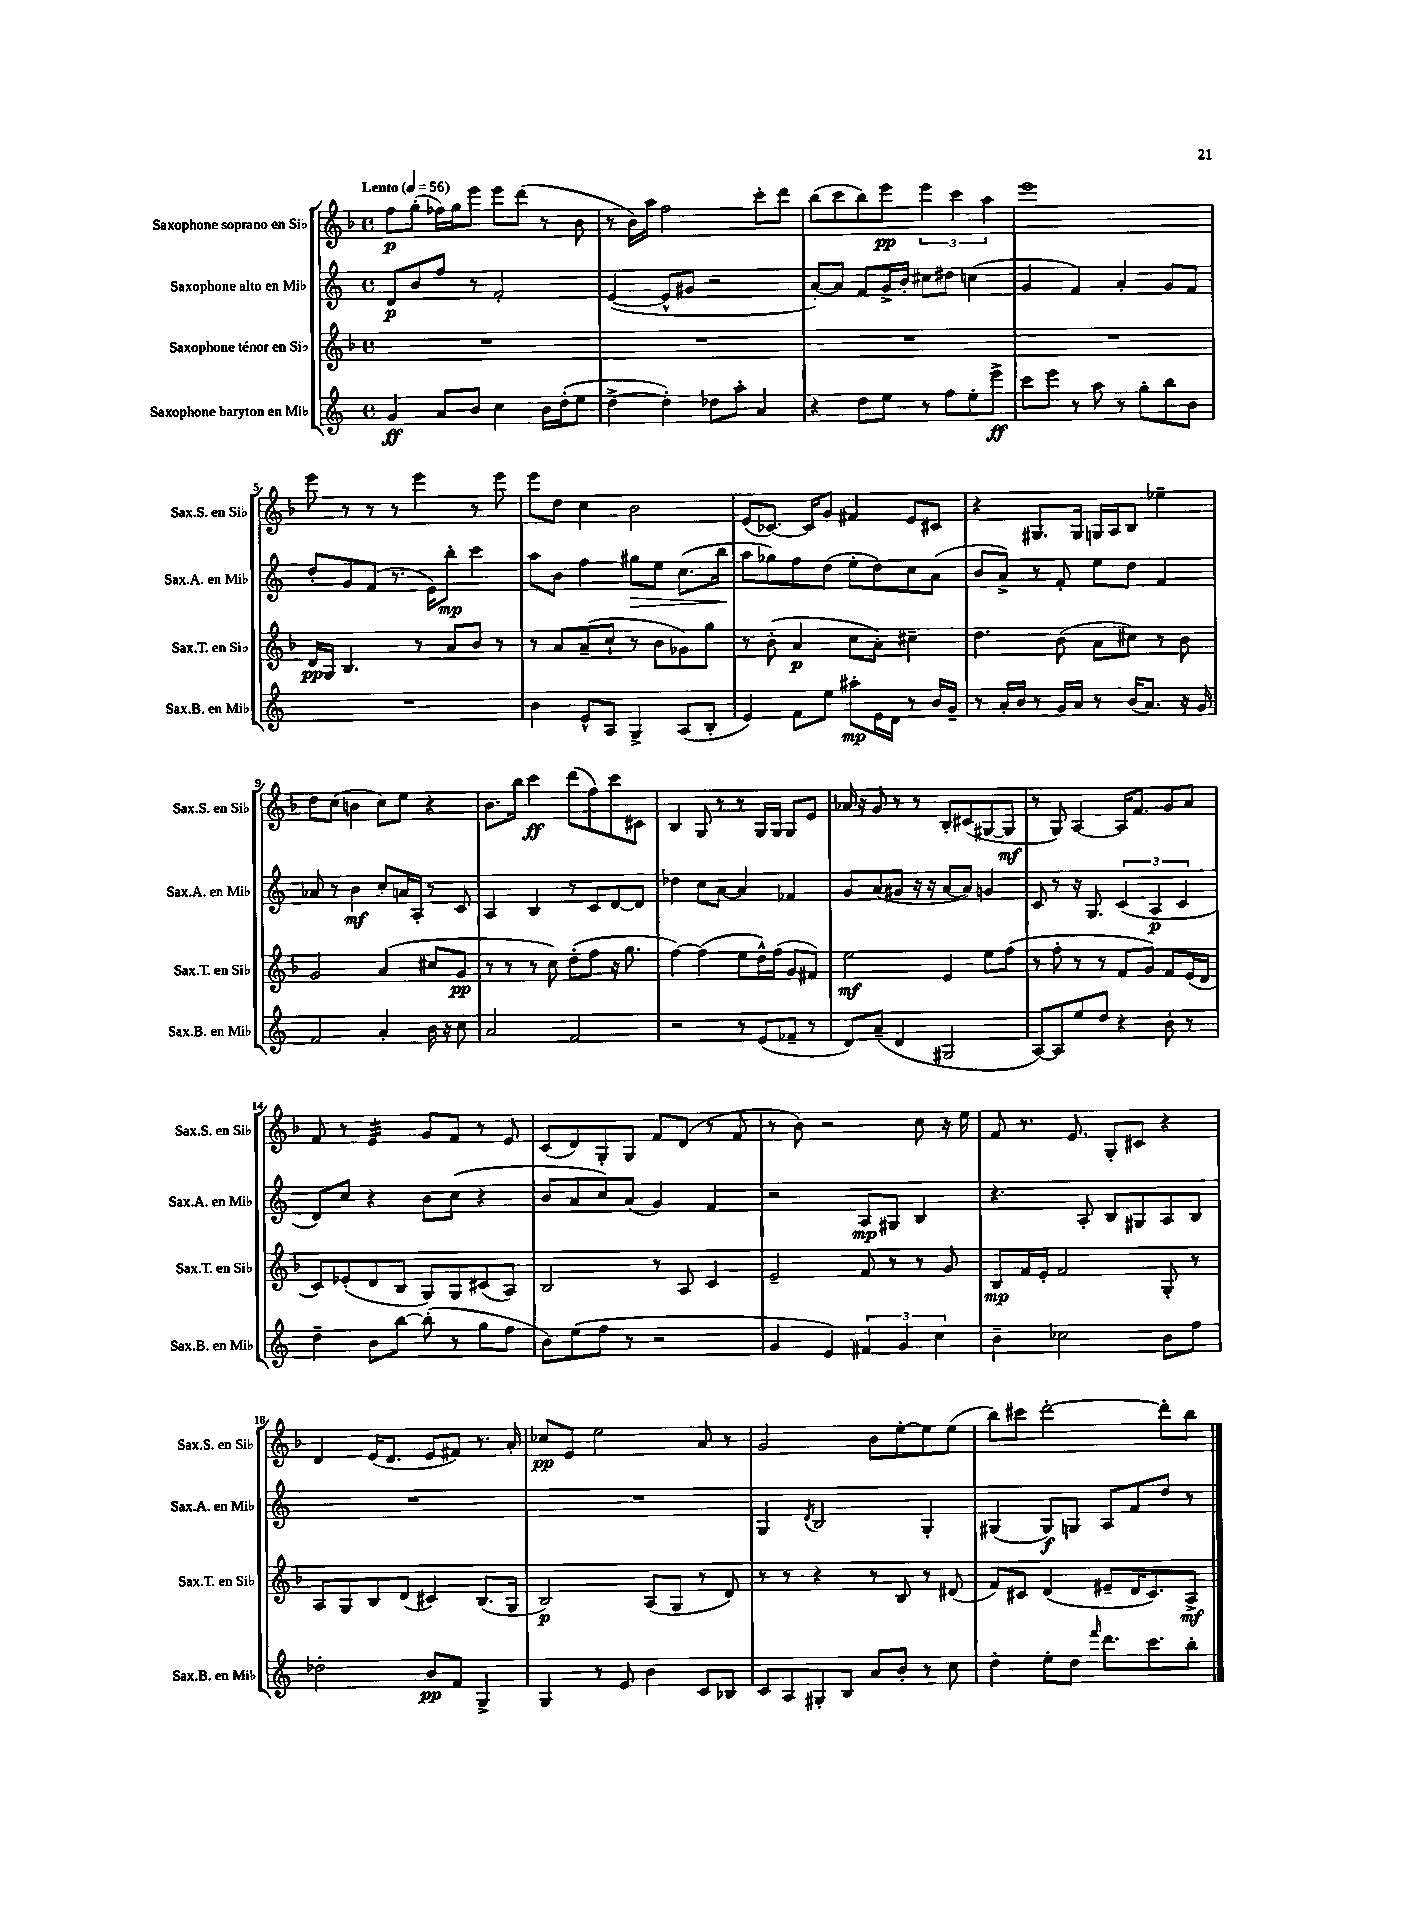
<<
\new StaffGroup <<
\new Staff = "s0" \with { instrumentName = "Saxophone soprano en Sib" shortInstrumentName = "Sax.S. en Sib" } {
    \clef treble \key f \major \defaultTimeSignature \time 4/4 \tempo "Lento" 4 = 56
    f''8\p g''8-.( fes''16) g''16 e'''8 e'''8 d'''8( r8 bes'8 |
    r8 bes'16) a''16 f''2 c'''8-. d'''8 |
    bes''8( c'''8 bes''8) e'''8\pp \tuplet 3/2 { e'''4 c'''4 a''4 } |
    e'''1 |
    e'''8 r8 r8 r8 e'''4 r8 e'''8 |
    e'''8 d''8 c''4 bes'2 |
    e'8( ces'8.~) ces'16 g'8 fis'4 e'8 cis'8 |
    r4 gis8. gis16 g16 a16 bes8 ees''4-- |
    d''8 c''8( b'4 c''8) e''8 r4 |
    bes'8. bes''16 c'''4\ff d'''8( f''8) c'''8 cis'8 |
    bes4 g8 r8 r8 g16 g16 g8 e'8 |
    aes'16 r16 g'8 r8 r8 bes8-. cis'8( gis8~ gis8\mf |
    r8 g8) a4~ a16 f'8. g'8 a'8 |
    f'8 r8 e'4:32 g'8 f'8 r8 e'8 |
    c'8( d'8) g8-. g8 f'8 d'8( r8 f'8 |
    r8 bes'8) r2 c''8 r16 e''16 |
    f'8 r8. e'8. g8-. cis'8 r4 |
    d'4 e'16( d'8. e'8 fis'8) r8. a'16-. |
    ces''8\pp e'8 e''2 a'8 r8 |
    g'2 bes'8 e''8~-. e''8 e''8( |
    bes''8) cis'''8 d'''2~-. d'''8-. bes''8 \bar "|." |
}
\new Staff = "s1" \with { instrumentName = "Saxophone alto en Mib" shortInstrumentName = "Sax.A. en Mib" } {
    \clef treble \key c \major \defaultTimeSignature \time 4/4
    d'8\p b'8 f''8 r8 f'2-. |
    e'4~( e'8-^ gis'8 r2 |
    a'8~-.) a'8 f'8 g'16-> b'16-. cis''8 dis''8 c''4( |
    g'4 f'4) a'4-. g'8 f'8 |
    d''8-. g'8 f'8( r8. e'16) b''8-.\mp c'''4 |
    a''8 b'8 f''4 gis''8\> e''8 c''8.( b''16\! |
    a''8 ges''8) f''8 d''8( e''8-. d''8) c''8 a'8( |
    b'8 a'8->) r8 f'8-. e''8 d''8 f'4 |
    aes'8 r8 b'4\mf c''8-. a'16 a16-. r8 c'8 |
    a4 b4 r8 c'8 d'8~ d'8 |
    des''4 c''8 a'8~ a'4 fes'4 |
    g'8 a'8( gis'8 r16 r16 a'8~ a'8) g'4 |
    c'8 r8 r16 g8. \tuplet 3/2 { c'4( a4\p c'4 } |
    d'8) c''8 r4 b'8 c''8( r4 |
    b'8 a'8 c''8) a'8( g'4) f'4 |
    r2 a8\mp gis8 b4 |
    r4. a8-. b8 gis8 a8 b8 |
    R1 |
    R1 |
    g4 \acciaccatura { d'8 } b2 g4-. |
    gis4( gis8\f) g8 a8 f'8 d''8 r8 \bar "|." |
}
\new Staff = "s2" \with { instrumentName = "Saxophone ténor en Sib" shortInstrumentName = "Sax.T. en Sib" } {
    \clef treble \key f \major \defaultTimeSignature \time 4/4
    R1 |
    R1 |
    R1 |
    R1 |
    d'16\pp g16 bes4. r8 a'8 bes'8 r8 |
    r8 a'8 a'8--( c''8-! r8 bes'8 ges'8) g''8 |
    r8 bes'8-.( a'4\p c''8 a'8-.) cis''4-- |
    d''4. bes'8( a'8 cis''8) r8 bes'8 |
    g'2 a'4( cis''8 g'8\pp |
    r8 r8 r8 c''8) d''8-.( f''8 r16 g''8. |
    f''4~) f''4( e''8 d''16-^) f''16( g'8 fis'8) |
    e''2\mf e'4 e''8 f''8( |
    r8 f''8-. r8 r8 f'8 g'8) f'8 e'16( d'16 |
    c'8) ees'8-.( d'8 bes8 g8) g8 cis'8( a8) |
    bes2 r8 a8 c'4 |
    e'2-- f'8 r8 r8 g'8 |
    bes8\mp f'16 e'16-. f'2 g8-. r8 |
    a8 g8 bes8 d'8( cis'4) bes8.( g16 |
    bes2\p) a8( g8 r8 d'8) |
    r8 r8 r4 r8 bes8 r8 dis'8( |
    f'8) cis'8 d'4( eis'8-- d'16 cis'8.) a8->\mf \bar "|." |
}
\new Staff = "s3" \with { instrumentName = "Saxophone baryton en Mib" shortInstrumentName = "Sax.B. en Mib" } {
    \clef treble \key c \major \defaultTimeSignature \time 4/4
    g'4\ff a'8 b'8 c''4 b'16 d''16-.( e''8 |
    d''4~-> d''4-.) des''8 a''8-. a'4 |
    r4 d''8 e''8 r8 f''8 e''8-. e'''8->\ff |
    c'''8 e'''8 r8 a''8 r8 g''8-. b''8 b'8 |
    R1 |
    b'4 e'8-^ a8 g4-> a8( b8-. |
    e'4) f'8 e''8 ais''8-.\mp e'16 d'16 r8 b'16 g'16-- |
    r8 a'16-. b'16 r8 g'16 a'16 r8 b'16( a'8.) r16 g'16 |
    f'2 a'4-. b'16 r16 c''8 |
    a'2 f'2 |
    r2 r8 e'8( fes'8-- r8 |
    d'8) a'8--( d'4 gis2 |
    a8~) a8 e''8 d''8 r4 b'8-. r8 |
    d''4-- b'8 b''8~ b''8-.( r8 g''8 f''8 |
    b'8) e''8( f''8 r8 r2 |
    g'4 e'4) \tuplet 3/2 { fis'4 g'4 c''4 } |
    b'4-- ces''2 b'8 f''8 |
    des''2-. b'8\pp f'8 g4-> |
    g4 r8 e'8 b'4 c'8 bes8 |
    c'8 a8 gis8-. b8 a'8 b'8-. r8 c''8 |
    d''4-. e''8-. d''8 \grace { f'''16 } d'''8. c'''8. b''8-. \bar "|." |
}
>>
>>
